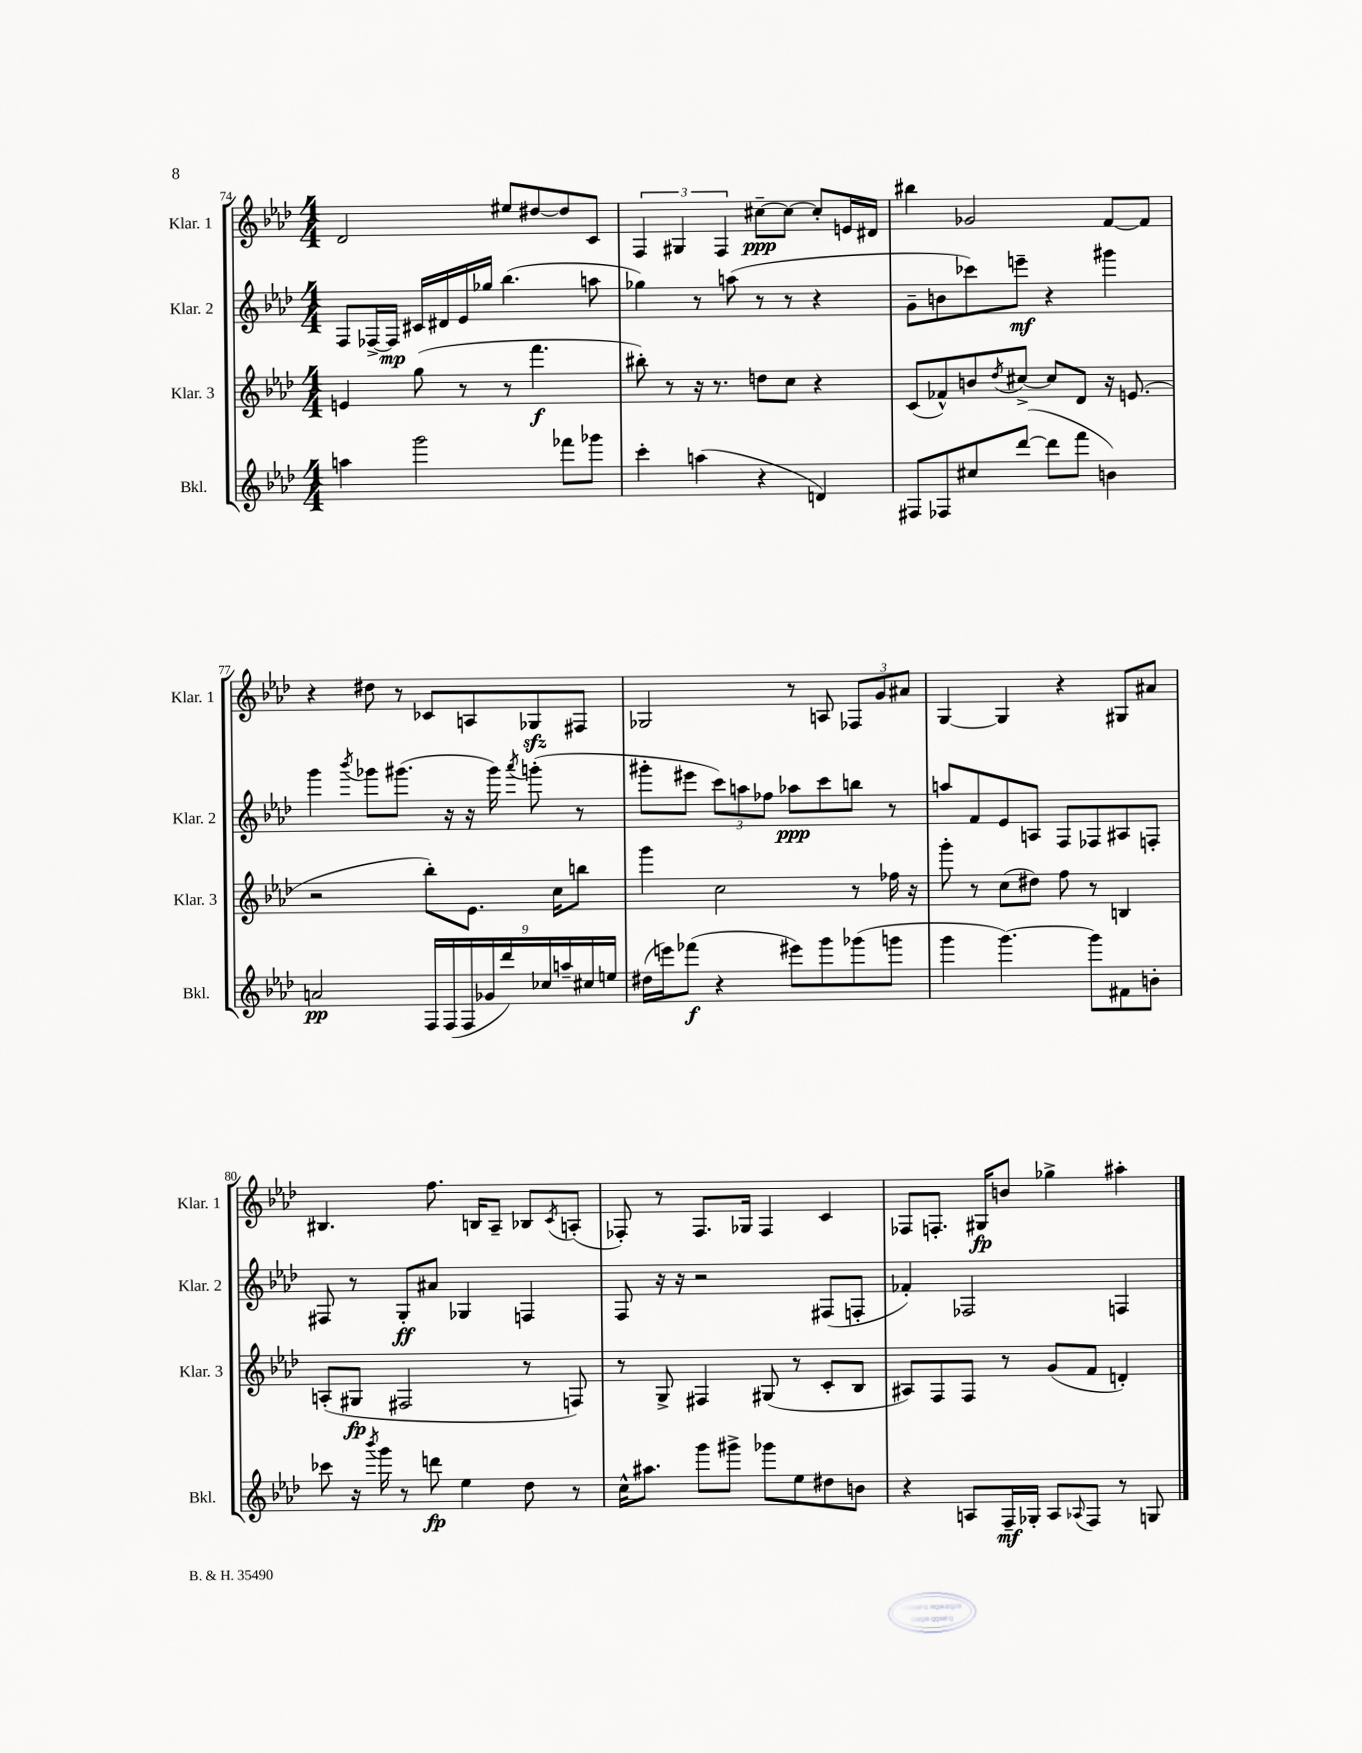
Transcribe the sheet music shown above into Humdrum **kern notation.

**kern	**kern	**kern	**kern
*staff4	*staff3	*staff2	*staff1
*clefG2	*clefG2	*clefG2	*clefG2
*k[b-e-a-d-]	*k[b-e-a-d-]	*k[b-e-a-d-]	*k[b-e-a-d-]
*M4/4	*M4/4	*M4/4	*M4/4
4aa\	4e/	8F/L	2d-/
.	.	[16F-^/L	.
.	.	16F-/]JJ	.
2ggg\	(8gg\	16c#/LL	.
.	.	16d#/	.
.	8r	16e-/	.
.	.	16gg-/JJ	.
.	8r	(4.bb-\	8ee#/L
.	4.fff\	.	[8dd#/
8fff-\L	.	.	8dd#/]
8ggg-\J	.	8aa\	8c/J
=	=	=	=
4ccc'\	8bb#'\)	4gg-\)	6F/
.	8r	.	.
.	.	.	6G#/
(4aa\	16r	8r	.
.	8.r	.	.
.	.	.	6F/
.	.	(8aa\	.
4r	8dd\L	8r	[8cc#~\L
.	8cc\J	8r	8cc#\_J
4d/)	4r	4r	8cc#'/]L
.	.	.	16e/L
.	.	.	16d#/JJ
=	=	=	=
8F#/L	(8c/L	8g~\L	4bb#\
8F-/	8f-^^/)	8b\	.
8cc#/	8b/	8ccc-\)	2g-/
.	8qdd-/	.	.
([8ddd-/J	[8cc#^/J	8eee~\J	.
8ddd-\]L	8cc#/]L	4r	.
8fff\J	8d-/J	.	.
4b\)	16r	4ggg#\	[8f/L
.	(8.e/	.	.
.	.	.	8f/]J
=	=	=	=
2a/	2r	4ggg\	4r
.	.	8qbbb-/	.
.	.	8ggg-\L	8dd#\
.	.	(8.ggg#\J	8r
18F/LL	8bb-'\L)	.	8c-/L
(18F/	.	.	.
.	.	16r	.
18F/	.	.	.
.	8.e-\J	16r	8A/
18g-/	.	.	.
.	.	16ggg#\)	.
18ddd-/)	.	.	.
.	.	8qaaa-/	.
.	.	(8ggg'\	8G-/
18cc-/	.	.	.
.	16cc\LK	.	.
18aa~/	.	.	.
.	8bb\J	8r	8F#/J
18cc#/	.	.	.
18ee/JJ	.	.	.
=	=	=	=
(16dd#\LL	4ggg\	8ggg#'\L	2G-/
16eee\J)	.	.	.
(8fff-\J	.	8eee#\J	.
4r	2cc\	12ccc\L)	.
.	.	12aa\	.
.	.	12ff-\J	.
8eee#\L)	.	8aa-\L	8r
8ggg\	.	8ccc\	8A/
(8ggg-\	8r	8bb\J	12F-/L
.	.	.	12g/
8ggg\J	16ff-\	8r	.
.	.	.	12a#/J
.	16r	.	.
=	=	=	=
4ggg\	8ggg'\	8aa/L	[4G/
.	8r	8f/	.
[4.ggg\)	(8cc\L	8e-/	4G/]
.	8dd#\J)	8A/J	.
.	8ff\	8F/L	4r
8ggg\]L	8r	8F-/	.
8f#\	4B/	8A#/	8G#/L
8b'\J	.	8F'/J	8a#/J
=	=	=	=
8ccc-\	(8A'/L	8F#/	4.B#/
16r	8G#/J	8r	.
8qbbb-/	.	.	.
16ggg\	.	.	.
8r	2F#/	8G'/L	.
8ddd\	.	8a#/J	8.ff\
4ee-\	.	4G-/	.
.	.	.	16B/LK
.	.	.	8A-~/J
8dd-\	8r	4F/	8B-/L
.	.	.	8qc/
8r	8F/)	.	(8A'/J
=	=	=	=
16cc^^\LK	8r	8F/	8F-'/)
8.aa#\J	.	.	.
.	8G^/	16r	8r
.	.	16r	.
8ggg\L	4F#/	2r	8.F-/L
8ggg#^\J	.	.	.
.	.	.	16G-/Jk
8ggg-\L	(8G#/	.	4F-/
8ee-\	8r	.	.
8dd#\	8c'/L	(8F#/L	4c/
8b\J	8B-/J	8F'/J	.
=	=	=	=
4r	8A#/L)	4f-'/)	8F-/L
.	8F/	.	8.F'/J
8A/L	8F/J	2F-/	.
.	.	.	16G#/LK
16F~/L	8r	.	8b/J
16G-'/JJ	.	.	.
8A/L	(8g/L	.	4gg-^\
8qqA-/	.	.	.
8F/J	8f/J	.	.
8r	4d'/)	4F/	4aa#'\
8G/	.	.	.
==	==	==	==
*-	*-	*-	*-
